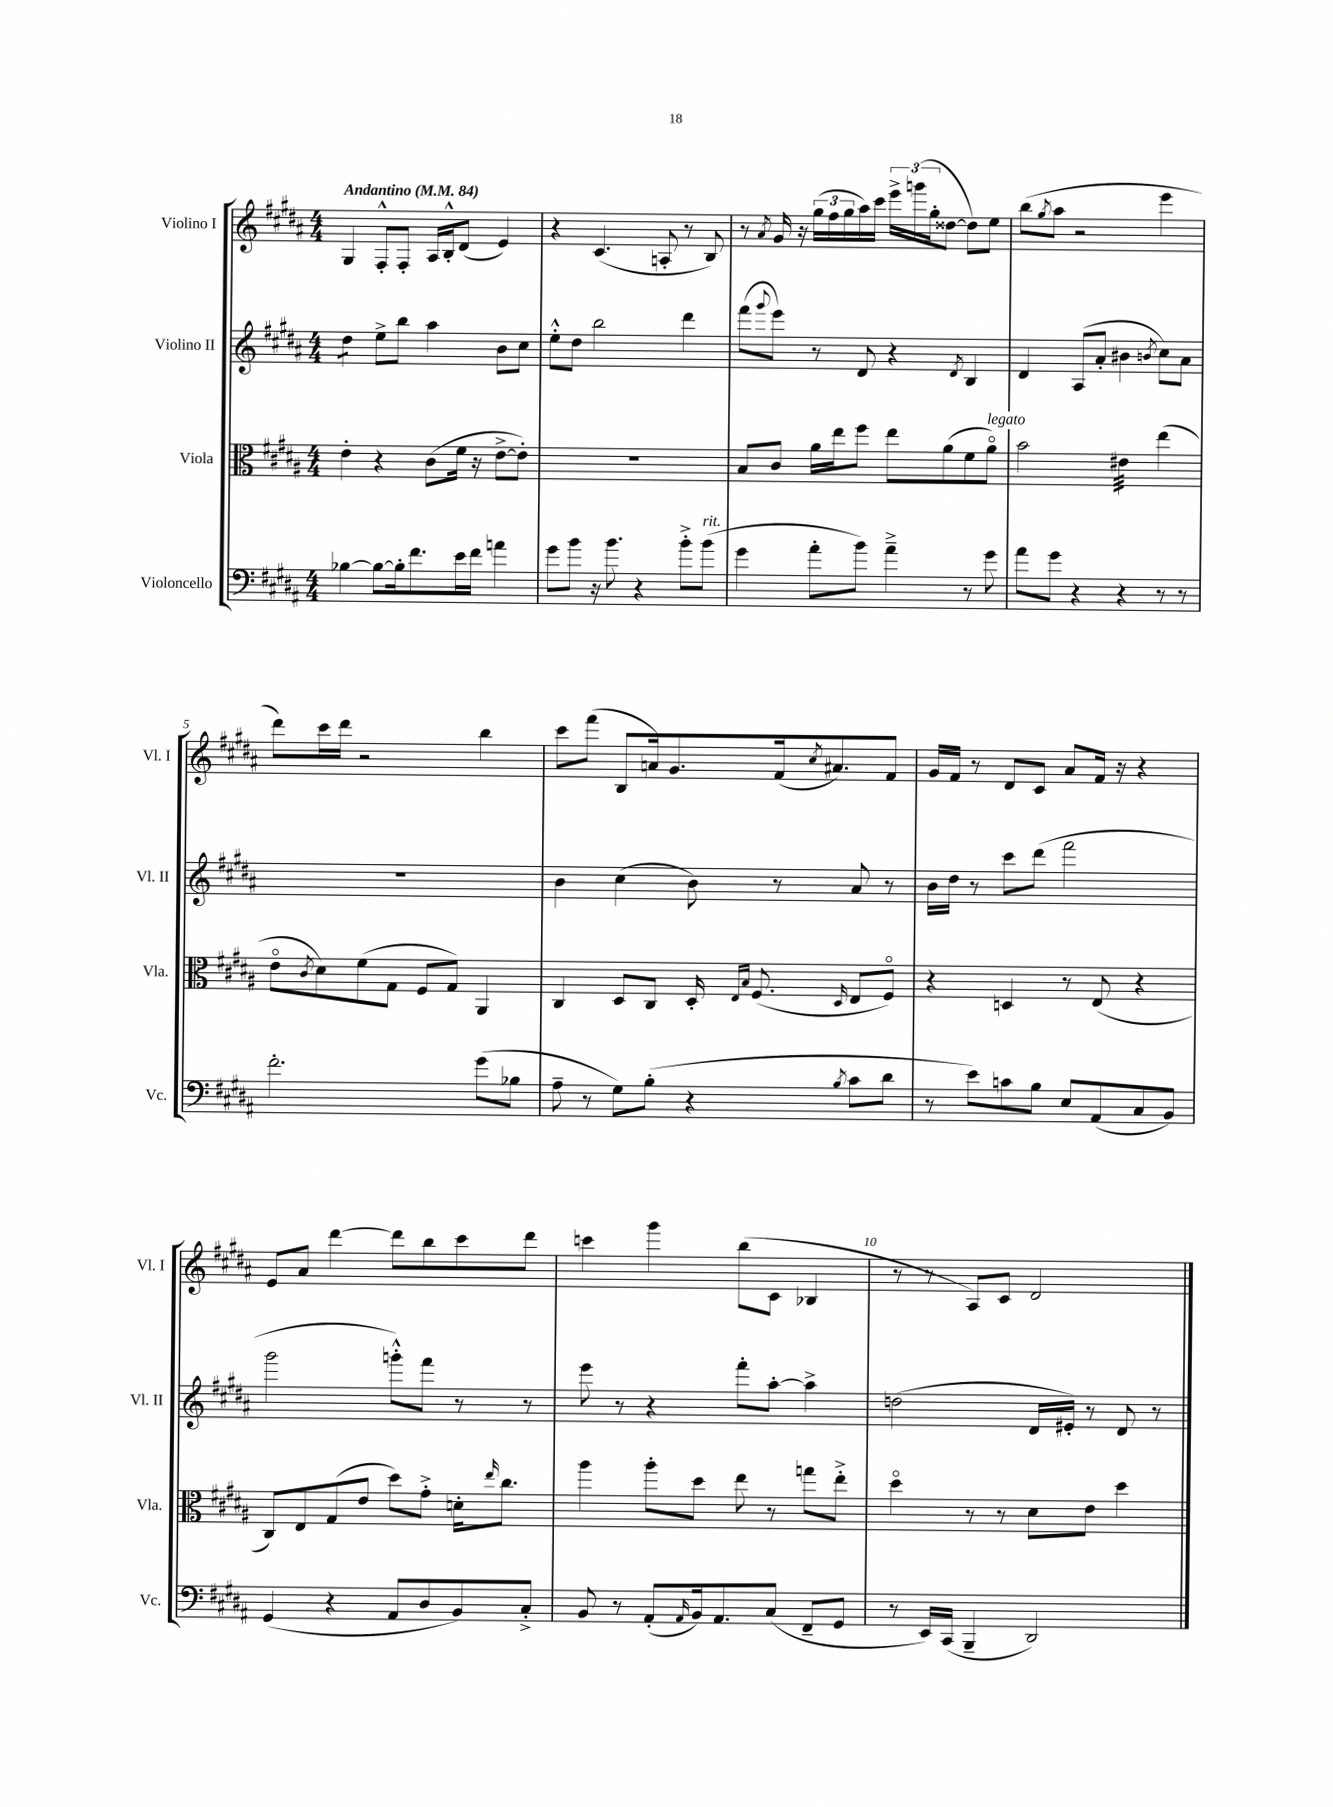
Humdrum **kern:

**kern	**kern	**kern	**kern
*staff4	*staff3	*staff2	*staff1
*clefF4	*clefC3	*clefG2	*clefG2
*k[f#c#g#d#a#]	*k[f#c#g#d#a#]	*k[f#c#g#d#a#]	*k[f#c#g#d#a#]
*M4/4	*M4/4	*M4/4	*M4/4
*MM84	*MM84	*MM84	*MM84
[4B-	4e'	4dd#	4G#
8B-_	4r	8ee^	8F#'^^
16B-']	.	8bb	8F#'
8.f#	.	.	.
.	(8c#	4aa#	16A#
.	.	.	16B'^^
16e	16f#	.	(8d#
16f#	16r	.	.
4a	[8e^	8b	4e)
.	8e'])	8cc#	.
=	=	=	=
8g#	1r	8ee'^^	4r
8b	.	8dd#	.
16r	.	2bb	(4.c#
8.b	.	.	.
4r	.	.	.
.	.	.	8A'
8b'^	.	4ddd#	8r
(8b	.	.	8B)
=	=	=	=
4g#	8B	(8fff#	8r
.	.	8qqggg#	8qa#
.	8c#	8eee)	16g#
.	.	.	16r
8a#'	16a#	8r	(24gg#
.	.	.	24ff#
.	16ee	.	.
.	.	.	24gg#
8b)	8ff#	8d#	16aa#)
.	.	.	16ccc#
4a#~^	8ee	4r	24eee^
.	.	.	(24ggg
.	.	.	24gg#'
.	(8a#	.	[8dd##
.	.	8qd#	.
8r	8f#	4B	8dd##])
8g#	8a#o)	.	8ee
=	=	=	=
8a#	2b	4d#	(8bb
.	.	.	8qgg#
8g#	.	.	8aa#
4r	.	(8A#	2r
.	.	8a#'	.
4r	4e#	4b#	.
.	.	8qb	.
8r	(4ee	8cc#)	4eee
8r	.	8a#	.
=	=	=	=
2.f#'	8eo	1r	8ddd#)
.	8qc#	.	.
.	8d#)	.	16ccc#
.	.	.	16ddd#
.	(8f#	.	2r
.	8G#	.	.
.	8F#	.	.
.	8G#)	.	.
(8g#	4AA#	.	4bb
8B-	.	.	.
=	=	=	=
8A#~	4C#	4b	8ccc#
8r	.	.	(8fff#
8G#)	8D#	(4cc#	8B
(8B'	8C#	.	16a)
.	.	.	8.g#
4r	16D#'	8b)	.
.	16qqE	.	.
.	16qqB	.	.
.	(8.F#	.	.
.	.	8r	(16f#
.	.	.	8qcc#
.	.	.	8.a#)
8qB	16qqD#	.	.
8c#	8E	8a#	.
8d#	8F#o)	8r	8f#
=	=	=	=
8r	4r	16b	16g#
.	.	16dd#	16f#
8e)	.	8r	8r
8c	4D	8ccc#	8d#
8B	.	(8ddd#	8c#
8E	8r	2fff#	8a#
(8AA#	(8E	.	16f#
.	.	.	16r
8C#	4r	.	4r
8BB)	.	.	.
=	=	=	=
(4GG#	8C#)	2ggg#	8e
.	8E	.	8a#
4r	(8G#	.	[4ddd#
.	8e	.	.
8AA#	8dd#)	8ggg'^^)	8ddd#]
8D#	8g#'^	8fff#	8bb
8BB)	16d'	8r	8ccc#
.	16qqee	.	.
.	8.cc#	.	.
8C#'^	.	8r	8ddd#
=	=	=	=
8BB	4aa#	8eee	4ccc
8r	.	8r	.
(8AA#'	8aa#'	4r	4ggg#
16qqAA#	.	.	.
16BB)	8dd#	.	.
8.AA#	.	.	.
.	8ee	8fff#'	(8bb
(8C#	8r	[8aa#'	8c#
8FF#~	8gg	4aa#^]	4B-
8GG#	8ee'^	.	.
=	=	=	=
8r	4dd#o	(2dd	8r
16EE)	.	.	8r
(16CC#	.	.	.
4BBB~	8r	.	8A#)
.	8r	.	8c#
2DD#)	8d#	16d#	2d#
.	.	16e#')	.
.	8e	8r	.
.	4dd#	8d#	.
.	.	8r	.
==	==	==	==
*-	*-	*-	*-
